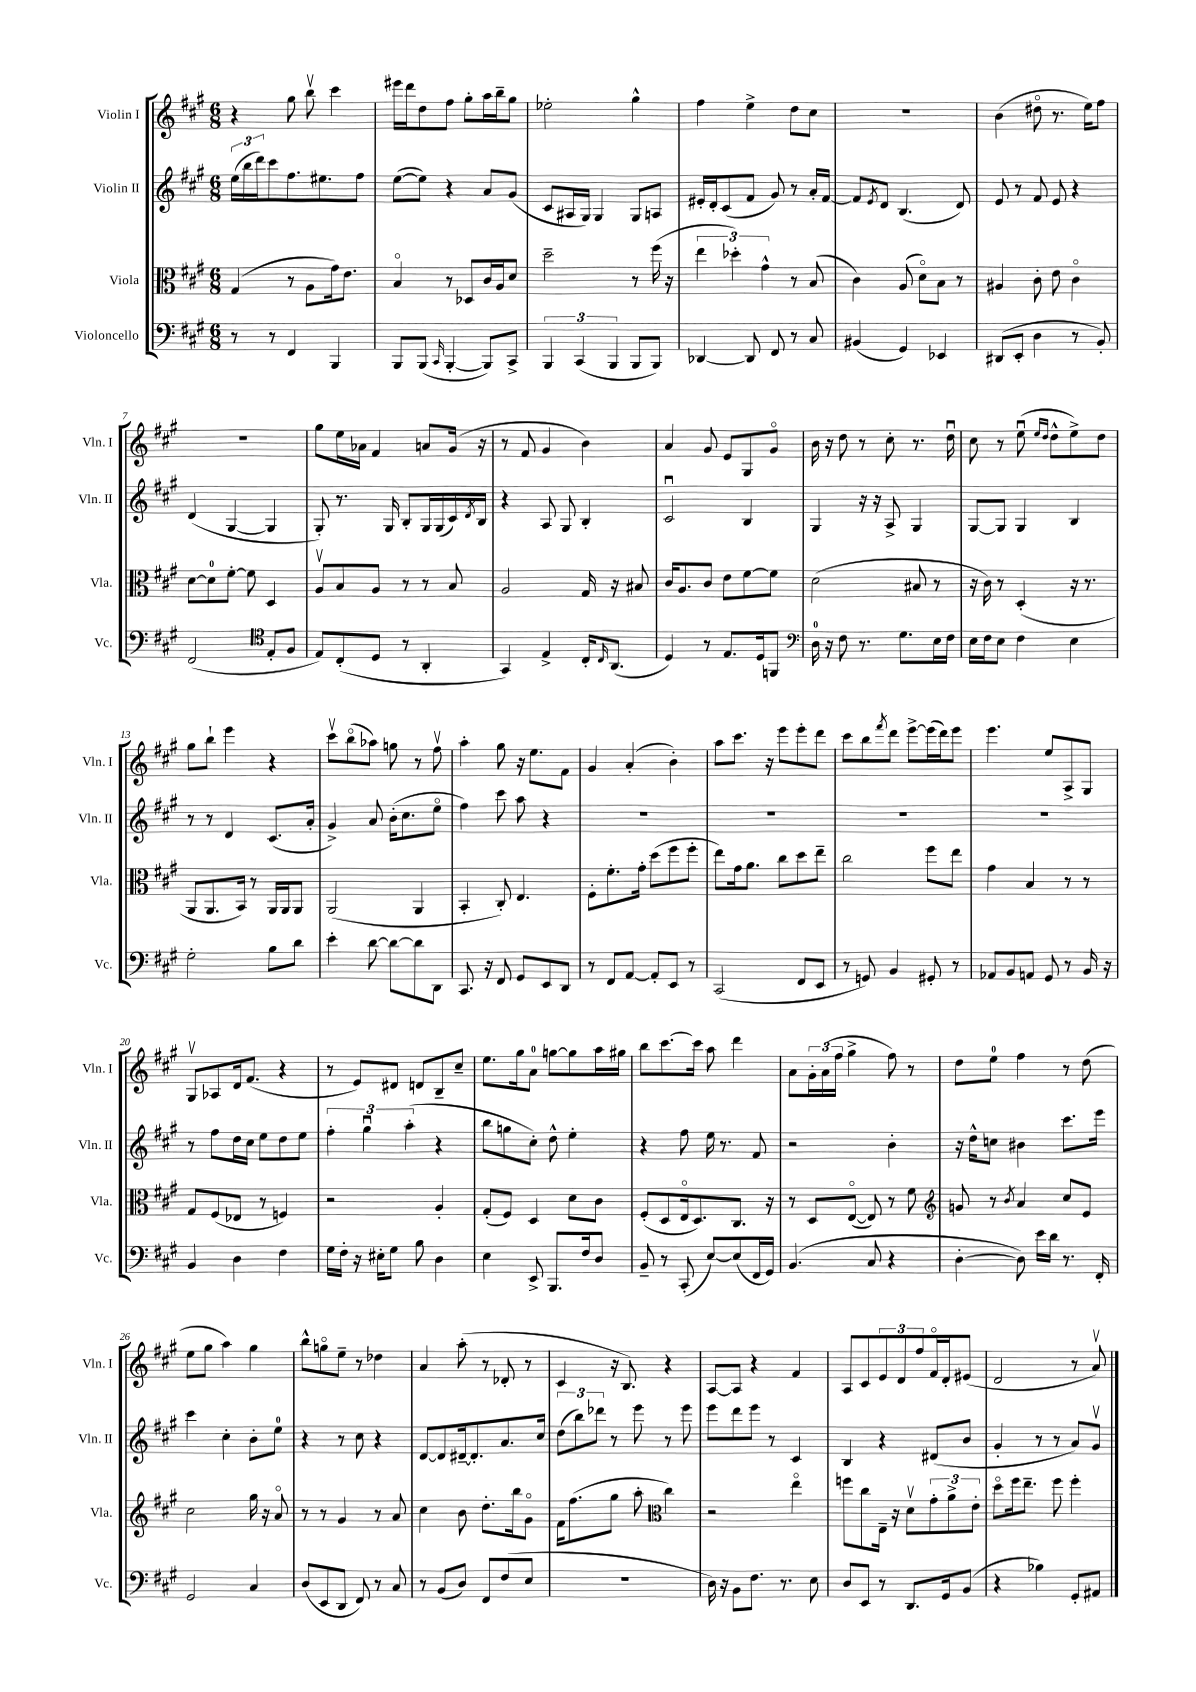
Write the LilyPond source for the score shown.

<<
\new StaffGroup <<
\new Staff = "s0" \with { instrumentName = "Violin I" shortInstrumentName = "Vln. I" } {
    \clef treble \key a \major \numericTimeSignature \time 6/8
    r4 gis''8 b''8\upbow cis'''4 |
    eis'''16 d'''16 d''8 fis''8 gis''8-. a''16 b''16-- gis''8 |
    ees''2-. gis''4-^ |
    fis''4 e''4-> d''8 cis''8 |
    R2. |
    b'4( dis''8\flageolet r8. e''16) fis''8 |
    R2. |
    gis''8 e''16 aes'16 fis'4 a'8 gis'16( r16 |
    r8 fis'8 gis'4 b'4) |
    a'4 gis'8 e'8 gis8 gis'8\flageolet |
    b'16 r16 d''8 r8 cis''8-. r8. d''16\downbow |
    cis''8 r8 e''8\downbow( \grace { e''16 d''16 } d''8-^ e''8->) d''8 |
    gis''8 b''8-! e'''4 r4 |
    cis'''8\upbow b''8\flageolet( aes''8) g''8 r8 fis''8\upbow |
    a''4-. gis''8 r16 e''8. fis'8 |
    gis'4 a'4-.( b'4-.) |
    a''8 cis'''8. r16 e'''8 e'''8-. d'''8 |
    cis'''8 b''8 \acciaccatura { fis'''8 } d'''8 e'''8~-> e'''16( d'''16) e'''8 |
    e'''4. e''8 a8-> gis8 |
    gis8\upbow aes8 d'16 fis'8.( r4 |
    r8 e'8) dis'8 d'8 b8-- cis''8-- |
    e''8. gis''16 a'8-0 g''8~ g''8 a''16 gis''16 |
    b''8 cis'''8.~ cis'''16 a''8 d'''4 |
    a'8 \tuplet 3/2 { gis'16-. a'16( fis''16 } gis''4-> fis''8) r8 |
    d''8 e''8-0 fis''4 r8 d''8( |
    e''8 gis''8 a''4) gis''4 |
    b''8-^ g''8\flageolet e''8-- r8 des''4 |
    a'4 a''8-.( r8 des'8-. r8 |
    cis'4 r16 b8.) r4 |
    a8~ a8 r4 fis'4 |
    a8 cis'8 \tuplet 3/2 { e'8 d'8 fis''8 } fis'16\flageolet d'16-. eis'8( |
    d'2 r8 a'8\upbow) \bar "|." |
}
\new Staff = "s1" \with { instrumentName = "Violin II" shortInstrumentName = "Vln. II" } {
    \clef treble \key a \major \numericTimeSignature \time 6/8
    \tuplet 3/2 { e''16( b''16 d'''16) } cis'''8 fis''8. eis''8. fis''8 |
    e''8~( e''8) r4 a'8 gis'8( |
    cis'8 ais16 gis16) gis4 gis8 a8 |
    eis'16-. d'16-. cis'8( fis'8 gis'8) r8 a'16-. fis'16~ |
    fis'8 \acciaccatura { e'8 } d'8 b4.( d'8) |
    e'8 r8 fis'8 e'8 r4 |
    d'4( gis4~ gis4 |
    gis8-.) r8. gis16 b8-. gis16 gis16( cis'16) \acciaccatura { d'8 } b16 |
    r4 a8 gis8 b4-. |
    cis'2\downbow b4 |
    gis4 r16 r16 a8-> gis4 |
    gis8~ gis8 gis4 b4 |
    r8 r8 d'4 cis'8.( a'16-. |
    gis'4->) a'8 b'16-.( cis''8. e''8\flageolet |
    fis''4) cis'''8 a''8 r4 |
    R2. |
    R2. |
    R2. |
    R2. |
    r8 fis''8 d''16 cis''16 e''8 d''8 e''8 |
    \tuplet 3/2 { fis''4-. gis''4\downbow a''4-.( } r4 |
    b''8 g''8 cis''8-.) d''8-^ e''4-. |
    r4 fis''8 e''16 r8. fis'8 |
    r2 b'4-. |
    r16 d''16-^ c''8 bis'4 cis'''8. e'''16 |
    cis'''4 cis''4-. b'8-. e''8-0 |
    r4 r8 cis''8 r4 |
    d'8~ d'8 dis'16~-- dis'8.-. a'8. cis''16 |
    \tuplet 3/2 { d''8( b''8) des'''8 } r8 e'''8 r8 e'''8 |
    e'''8 d'''8 e'''8 r8 cis'4 |
    b4 r4 dis'8( b'8 |
    gis'4-. r8 r8 a'8) gis'8\upbow \bar "|." |
}
\new Staff = "s2" \with { instrumentName = "Viola" shortInstrumentName = "Vla." } {
    \clef alto \key a \major \numericTimeSignature \time 6/8
    gis4( r8 a8 gis'16) e'8. |
    b4\flageolet r8 des8 cis'16 a16 d'8 |
    d''2-- r8 fis''16( r16 |
    \tuplet 3/2 { e''4 des''4-.) gis'4-^ } r8 b8( |
    cis'4) a8( d'8\flageolet) b8 r8 |
    ais4 cis'8-. e'8 cis'4\flageolet |
    d'8~ d'8-0 fis'8~-. fis'8 d4 |
    a8\upbow b8 a8 r8 r8 b8 |
    a2 gis16 r16 bis8 |
    cis'16 a8. cis'8 e'8 fis'8~ fis'8 |
    d'2( bis8 r8 |
    r16 cis'16) r8 d4-.( r16 r8. |
    a,8 a,8. b,16) r8 a,16 a,16 a,8 |
    a,2( a,4 |
    b,4-. cis8-.) e4. |
    fis8-. fis'8.-. gis'16-. d''8( fis''8 fis''8-. |
    e''8) gis'16 a'8. cis''8 d''8 e''8-- |
    cis''2 fis''8 e''8 |
    gis'4 b4 r8 r8 |
    gis8 fis8( ees8 r8 f4) |
    r2 a4-. |
    gis8-.( fis8) d4 d'8 cis'8 |
    fis8-.( d8 e16\flageolet d8.) cis8. r16 |
    r8 d8 e8~\flageolet( e8) r8 fis'8 |
    \clef treble g'8 r8 \acciaccatura { b'8 } a'4 cis''8 e'8 |
    cis''2 gis''16 r16 a'8\flageolet |
    r8 r8 gis'4 r8 a'8 |
    cis''4 b'8 d''8.-. b''16 gis'8\flageolet |
    fis'16 fis''8.( gis''8 a''8-. \clef alto cis''4) |
    r2 e''4\flageolet |
    f''8 cis''8 e16-- r16 d'8\upbow \tuplet 3/2 { gis'8-. a'8-> e'8-. } |
    d''8\flageolet fis''16 e''8.-- fis''8 fis''4-. \bar "|." |
}
\new Staff = "s3" \with { instrumentName = "Violoncello" shortInstrumentName = "Vc." } {
    \clef bass \key a \major \numericTimeSignature \time 6/8
    r8 r8 fis,4 b,,4 |
    b,,8 b,,8( \grace { cis,16 } b,,4~-. b,,8) cis,8-> |
    \tuplet 3/2 { b,,4 cis,4( b,,4 } b,,8 b,,8) |
    des,4~ des,8 fis,8 r8 cis8 |
    bis,4( gis,4) ees,4 |
    dis,8( e,8-. d4 r8 b,8-.) |
    fis,2( \clef tenor e8-. fis8 |
    e8) cis8-.( d8 r8 a,4-. |
    gis,4) e4-> cis16-. \grace { cis16 } a,8.( |
    d4) r8 e8. d16 f,8 |
    \clef bass d16-0 r16 fis8 r8. gis8. e16 fis16 |
    e16 fis16 e8 fis4 e4 |
    gis2-. b8 d'8 |
    e'4-. d'8~ d'8~ d'8 d,8 |
    cis,8. r16 fis,8 gis,8 e,8 d,8 |
    r8 fis,8 a,8~ a,8-. e,8 r8 |
    cis,2( fis,8 e,8 |
    r8 g,8) b,4 gis,8-. r8 |
    aes,8 b,8 a,8 gis,8 r8 b,16 r16 |
    b,4 d4 fis4 |
    gis16 fis16-. r16 eis16-. gis8 b8 d4 |
    e4 e,8-> b,,8. fis16 d8 |
    b,8-- r8 cis,8-.( e8~) e8( fis,16 gis,16) |
    b,4.( cis8 r4 |
    d4~-. d8) e'16 d'16 r8. fis,16-. |
    gis,2 cis4 |
    d8( e,8 d,8 fis,8) r8 cis8 |
    r8 b,8( d8) fis,8 fis8( e8 |
    R2. |
    d16) r16 b,8 fis8. r8. e8 |
    d8 e,8 r8 d,8. gis,16 b,8( |
    r4 bes4) gis,8-. ais,8 \bar "|." |
}
>>
>>
